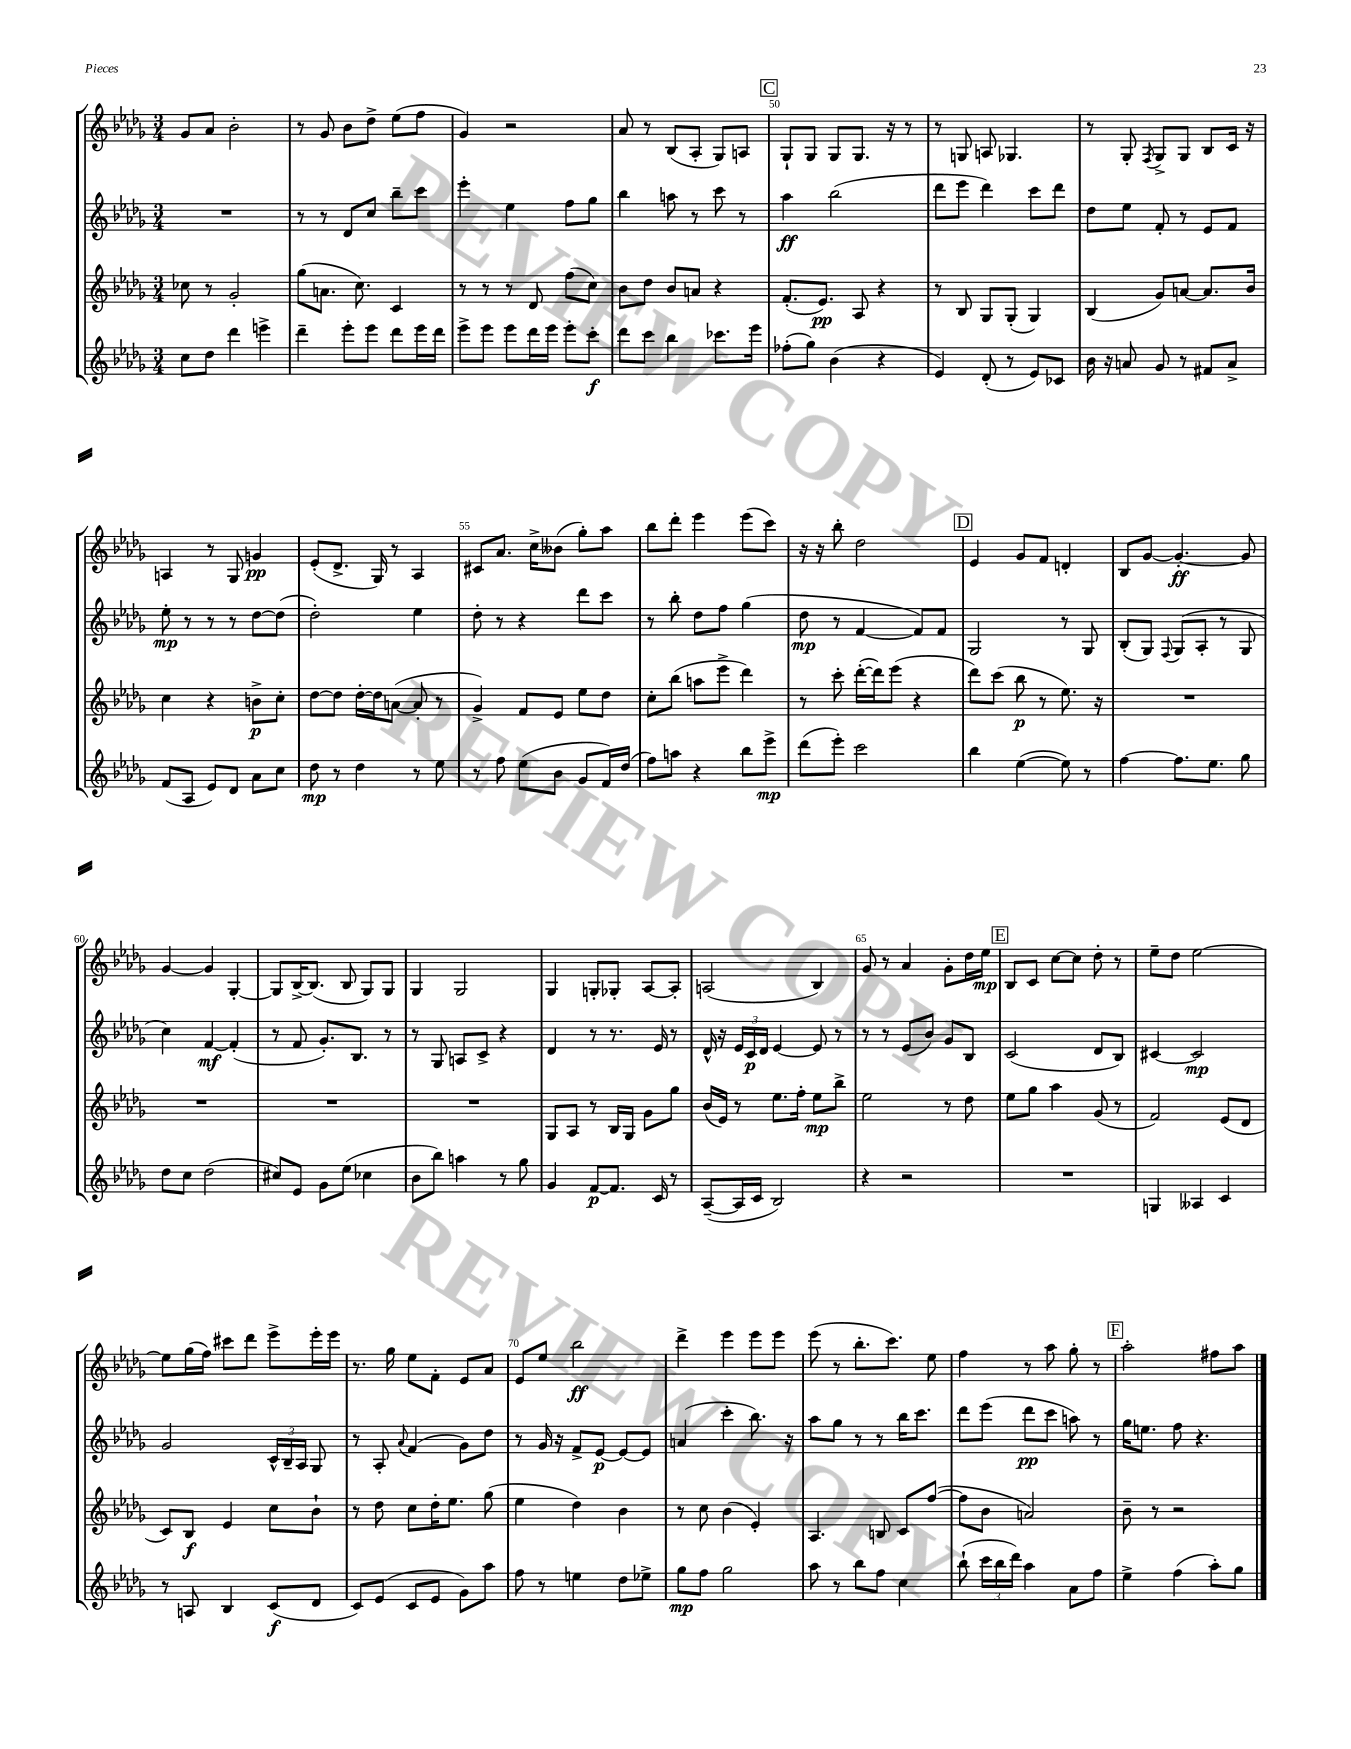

**kern	**kern	**kern	**kern
*staff4	*staff3	*staff2	*staff1
*clefG2	*clefG2	*clefG2	*clefG2
*k[b-e-a-d-g-]	*k[b-e-a-d-g-]	*k[b-e-a-d-g-]	*k[b-e-a-d-g-]
*M3/4	*M3/4	*M3/4	*M3/4
8cc\L	8cc-\	2.r	8g-/L
8dd-\J	8r	.	8a-/J
4ddd-\	2g-'/	.	2b-'\
4eee^\	.	.	.
=	=	=	=
4ddd-~\	(8gg-\L	8r	8r
.	8.a\J	8r	8g-/
8eee-'\L	.	8d-/L	8b-\L
.	8.cc\)	.	.
8eee-\J	.	8cc/J	8dd-^\J
8ddd-\L	4c/	8bb-~\L	(8ee-\L
16eee-\L	.	8ccc\J	8ff\J
16ddd-\JJ	.	.	.
=	=	=	=
8eee-^\L	8r	4eee-'\	4g-/)
8eee-\J	8r	.	.
8eee-\L	8r	4ee-\	2r
16ddd-\L	8d-/	.	.
16eee-\JJ	.	.	.
8eee-'\L	(8ff\L	8ff\L	.
8ccc'\J	8cc\J)	8gg-\J	.
=	=	=	=
8ddd-\L	8b-\L	4bb-\	8a-/
8ccc\J	8dd-\J	.	8r
4bb-\	8b-/L	8aa\	(8B-/L
.	8a/J	8r	8A-'/J
8.ccc-\L	4r	8ccc\	8G-/L)
.	.	8r	8A/J
16eee-\Jk	.	.	.
=	=	=	=
(8ff-'\L	(8.f'/L	4aa-\	8G-`/L
8gg-\J)	.	.	8G-/J
.	8.e-/J)	.	.
(4b-\	.	(2bb-\	8G-/L
.	8A-/	.	8.G-/J
4r	4r	.	.
.	.	.	16r
.	.	.	8r
=	=	=	=
4e-/)	8r	8ddd-\L	8r
.	8B-/	8eee-\J	8G/
(8d-'/	8G-/L	4ddd-\)	8A/
8r	(8G-'/J	.	4.G-/
8e-/L)	4G-/)	8ccc\L	.
8c-/J	.	8ddd-\J	.
=	=	=	=
16b-\	(4B-/	8dd-\L	8r
16r	.	.	.
8a/	.	8ee-\J	8G-'/
.	.	.	8qF/
8g-/	8g-/L)	8f'/	8G-^/L
8r	[8a/J	8r	8G-/J
8f#/L	8.a/]L	8e-/L	8B-/L
8a^/J	.	8f/J	16c/Jk
.	16b-/Jk	.	16r
=	=	=	=
(8f/L	4cc\	8ee-'\	4A/
8A-/J	.	8r	.
8e-/L)	4r	8r	8r
8d-/J	.	8r	8G-/
8a-\L	8b^\L	[8dd-\L	4g/
8cc\J	8cc'\J	(8dd-\]J	.
=	=	=	=
8dd-\	[8dd-\L	2dd-'\)	(8e-'/L
8r	8dd-\]J	.	8.d-^/J
4dd-\	[16dd-'\LL	.	.
.	16dd-\]J	.	16G-/)
.	([8a\J	.	8r
8r	8a'/]	4ee-\	4A-/
8ee-\	8r	.	.
=	=	=	=
8r	4g-^/)	8dd-'\	8c#/L
8ff\	.	8r	8.a-/J
(8ee-\L	8f/L	4r	.
.	.	.	16cc^\LK
8b-\J	8e-/J	.	(8b--\J
8g-/L	8ee-\L	8ddd-\L	8gg-'\L)
16f/L)	8dd-\J	8ccc\J	8aa-\J
(16dd-/JJ	.	.	.
=	=	=	=
8ff\L)	8cc'\L	8r	8bb-\L
8aa\J	(8bb-\J	8bb-'\	8ddd-'\J
4r	8aa\L	8dd-\L	4eee-\
.	8eee-^\J	8ff\J	.
8bb-\L	4ddd-\)	(4gg-\	(8eee-\L
8eee-^\J	.	.	8ccc\J)
=	=	=	=
(8ddd-\L	8r	8dd-\	16r
.	.	.	16r
8eee-'\J)	8ccc'\	8r	8bb-'\
2ccc\	([16ddd-'\LL	[4f/	2dd-\
.	16ddd-\]J)	.	.
.	(8eee-\J	.	.
.	4r	8f/]L)	.
.	.	8f/J	.
=	=	=	=
4bb-\	8ddd-\L)	2G-/	4e-/
.	(8ccc\J	.	.
([4ee-\	8bb-\	.	8g-/L
.	8r	.	8f/J
8ee-\])	8.ee-\)	8r	4d'/
8r	.	8G-/	.
.	16r	.	.
=	=	=	=
[4ff\	2.r	(8B-'/L	8B-/L
.	.	8G-/J)	[8g-/J
.	.	8qqF/	.
8.ff\]L	.	(8G-/L	4.g-'/_
.	.	8A-'/J	.
8.ee-\J	.	.	.
.	.	8r	.
8gg-\	.	8G-/	8g-/]
=	=	=	=
8dd-\L	2.r	4cc\)	[4g-/
8cc\J	.	.	.
(2dd-\	.	[4f/	4g-/]
.	.	(4f'/]	[4G-'/
=	=	=	=
8cc#/L)	2.r	8r	8G-/]L
8e-/J	.	8f/	[16B-^/K
.	.	.	(8.B-/]J
8g-\L	.	8.g-'/L)	.
(8ee-\J	.	.	8B-/
.	.	8.B-/J	.
4cc-\	.	.	8G-/L)
.	.	8r	8G-/J
=	=	=	=
8b-\L	2.r	8r	4G-/
8bb-\J)	.	8G-/	.
4aa\	.	8A/L	2G-/
.	.	8c^/J	.
8r	.	4r	.
8gg-\	.	.	.
=	=	=	=
4g-/	8G-/L	4d-/	4G-/
.	8A-/J	.	.
[8f/L	8r	8r	8G'/L
8.f/]J	16B-/LL	8.r	8G-'/J
.	16G-/JJ	.	.
.	8g-\L	.	[8A-/L
16c/	.	16e-/	.
8r	8gg-\J	8r	8A-'/]J
=	=	=	=
([8A-~/L	(16b-/LL	16d-^^/	(2A/
.	16e-/JJ)	16r	.
16A-/]L	8r	24e-/LL	.
.	.	24c/	.
16c/JJ	.	.	.
.	.	24d-/JJ	.
2B-/)	8.ee-\L	[4e-/	.
.	16ff'\Jk	.	.
.	8ee-\L	8e-/]	4B-/)
.	8bb-^\J	8r	.
=	=	=	=
4r	2ee-\	8r	8g-/
.	.	8r	8r
2r	.	(8e-/L	4a-/
.	.	8b-/J)	.
.	8r	8g-/L	8g-'\L
.	8dd-\	8B-/J	16dd-\L
.	.	.	16ee-\JJ
=	=	=	=
2.r	8ee-\L	(2c/	8B-/L
.	8gg-\J	.	8c/J
.	4aa-\	.	[8cc\L
.	.	.	8cc\]J
.	(8g-/	8d-/L	8dd-'\
.	8r	8B-/J)	8r
=	=	=	=
4G/	2f/)	[4c#/	8ee-~\L
.	.	.	8dd-\J
4A--/	.	2c#/]	[2ee-\
4c/	(8e-/L	.	.
.	8d-/J	.	.
=	=	=	=
8r	8c/L)	2g-/	8ee-\]L
8A/	8B-/J	.	(16gg-\L
.	.	.	16ff\JJ)
4B-/	4e-/	.	8ccc#\L
.	.	.	8ddd-\J
(8c/L	8cc\L	24c^^/LL	8eee-^\L
.	.	24B-~/	.
.	.	24A-/JJ	.
8d-/J	8b-`\J	8G-/	16eee-'\L
.	.	.	16eee-\JJ
=	=	=	=
8c/L)	8r	8r	8.r
(8e-/J	8dd-\	8A-'/	.
.	.	.	16gg-\
.	.	8qqa-/	.
8c/L	8cc\L	(4f/	8ee-\L
8e-/J	16dd-'\K	.	8f'\J
.	8.ee-\J	.	.
8g-\L)	.	8g-\L)	8e-/L
8aa-\J	(8gg-\	8dd-\J	8a-/J
=	=	=	=
8ff\	4ee-\	8r	8e-/L
8r	.	16g-/	8ee-/J
.	.	16r	.
4ee\	4dd-\)	8f^/L	2bb-\
.	.	[8e-/J	.
8dd-\L	4b-\	8e-/_L	.
8ee-^\J	.	8e-/]J	.
=	=	=	=
8gg-\L	8r	(4a/	4ddd-^\
8ff\J	8cc\	.	.
2gg-\	(4b-\	4ccc'\	4eee-\
.	4e-'/)	8.bb-\)	8eee-\L
.	.	.	8eee-\J
.	.	16r	.
=	=	=	=
8aa-\	4.A-/	8aa-\L	(8eee-\
8r	.	8gg-\J	8r
8bb-\L	.	8r	8.bb-'\L
8ff\J	8B/	8r	.
.	.	.	8.ccc\J)
4cc\	8c/L	16bb-\LK	.
.	.	8.ccc\J	.
.	([8ff/J	.	8ee-\
=	=	=	=
(8bb-`\	8ff\]L	8ddd-\L	4ff\
24ccc\LL	8b-\J	(8eee-\J	.
24bb-\	.	.	.
24ddd-\JJ)	.	.	.
4aa-\	2a/)	8ddd-\L	8r
.	.	8ccc\J	8aa-\
8a-\L	.	8aa\)	8gg-'\
8ff\J	.	8r	8r
=	=	=	=
4ee-^\	8b-~\	16gg-\LK	2aa-'\
.	.	8.ee\J	.
.	8r	.	.
(4ff\	2r	8ff\	.
.	.	4.r	.
8aa-'\L)	.	.	8ff#\L
8gg-\J	.	.	8aa-\J
==	==	==	==
*-	*-	*-	*-
